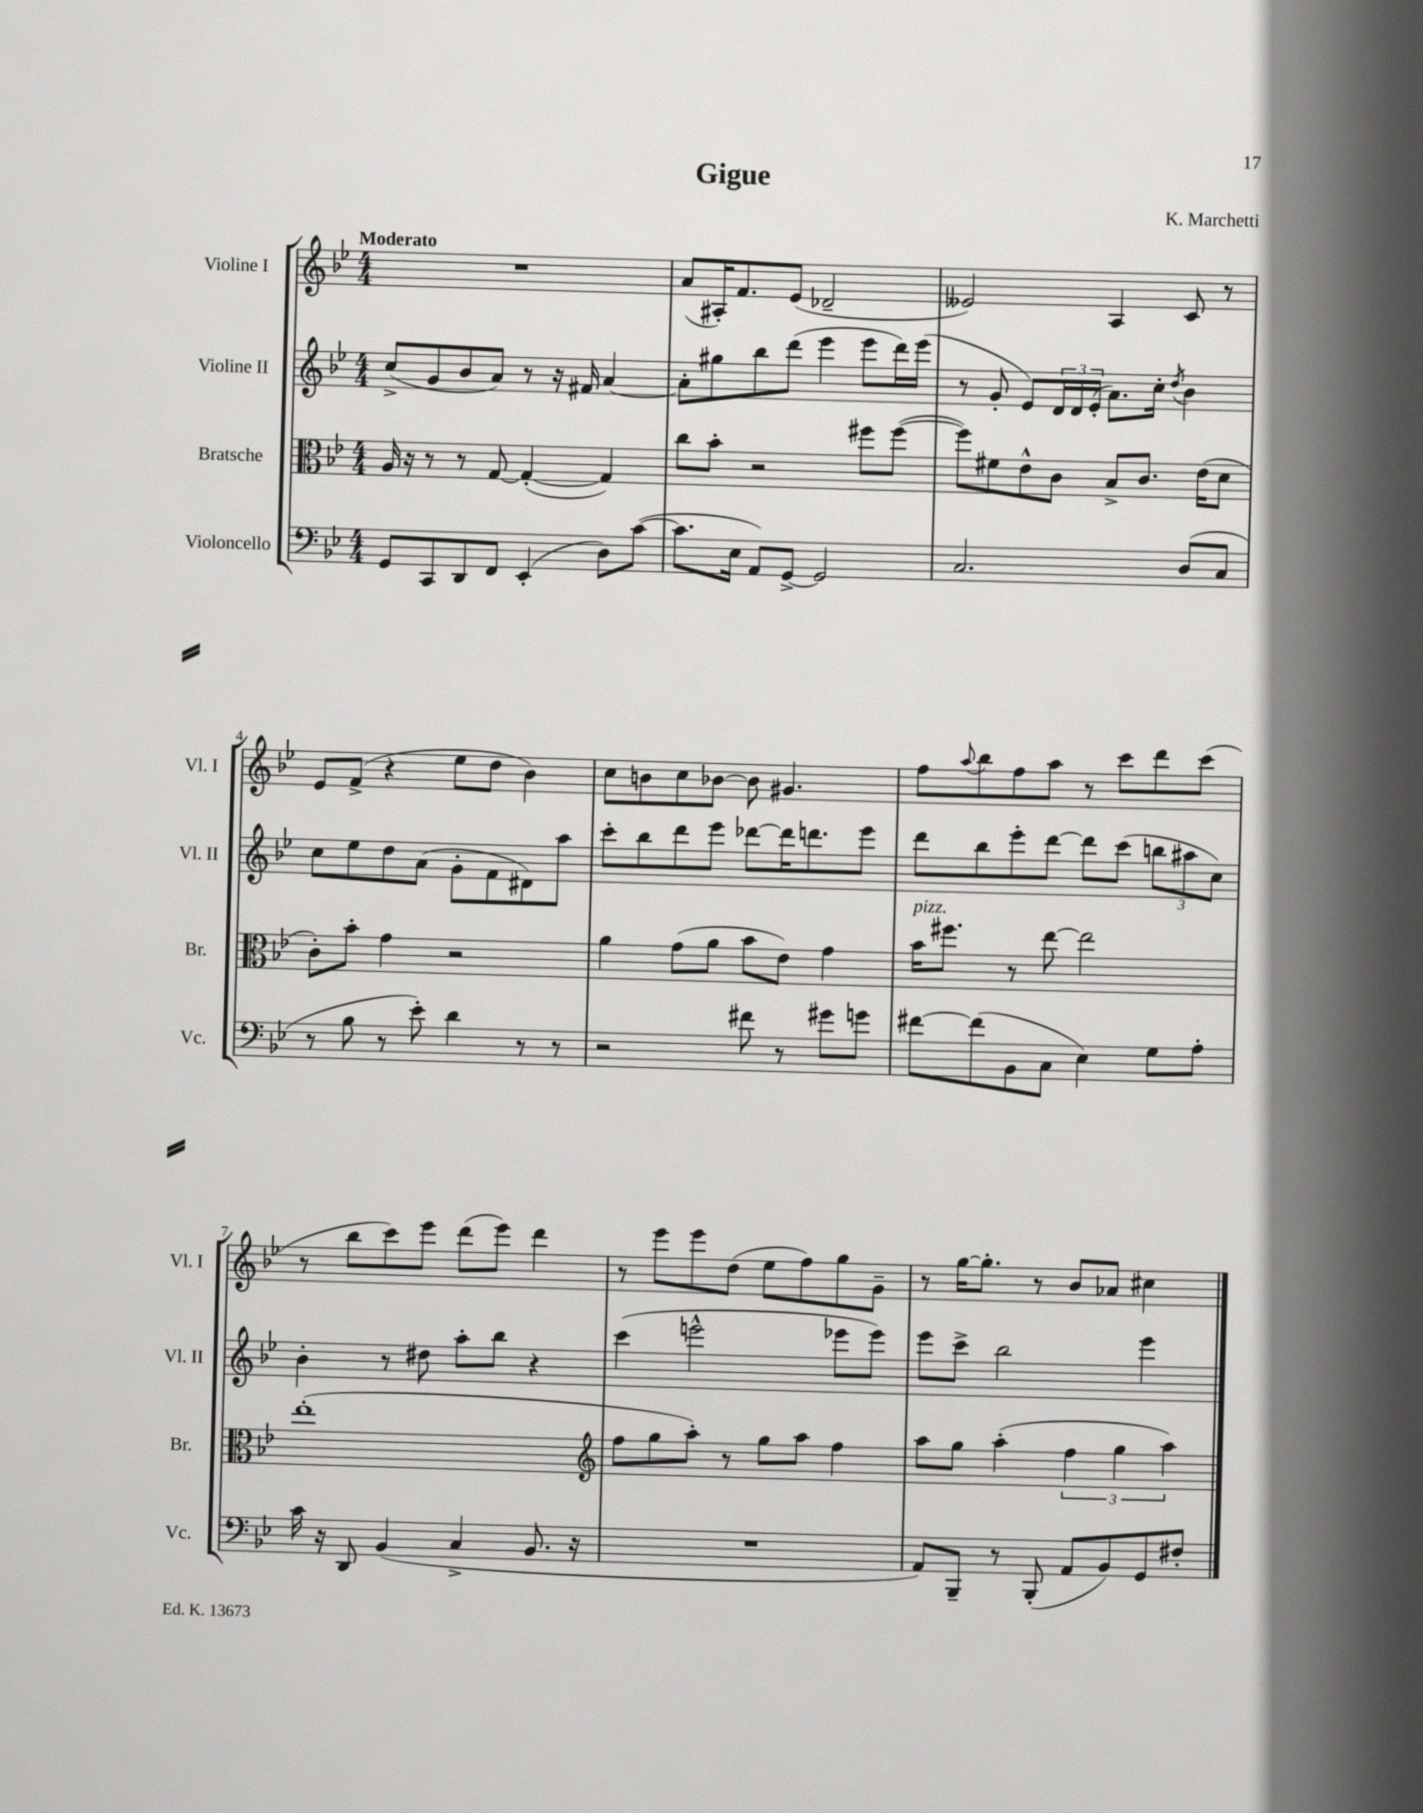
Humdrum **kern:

**kern	**kern	**kern	**kern
*part4	*part3	*part2	*part1
*staff4	*staff3	*staff2	*staff1
*I"Violoncello	*I"Bratsche	*I"Violine II	*I"Violine I
*I'Vc.	*I'Br.	*I'Vl. II	*I'Vl. I
*clefF4	*clefC3	*clefG2	*clefG2
*k[b-e-]	*k[b-e-]	*k[b-e-]	*k[b-e-]
*M4/4	*M4/4	*M4/4	*M4/4
=1	=1	=1	=1
!	!	!	!LO:TX:a:B:t=Moderato
8GG/L	16A/	(8cc^/L	1r
.	16r	.	.
8CC/	8r	8g/	.
8DD/	8r	8b-/	.
8FF/J	[8G/	8a/J)	.
(4EE-'/	(4G'/_	8r	.
.	.	16r	.
.	.	16f#X/	.
8D\L)	4G/])	[4a/	.
([8c\J	.	.	.
=2	=2	=2	=2
8.c\L]	8cc\L	8a'\L]	(8a/L
.	8b-'\J	8gg#X\	16A#X'/K)
16E-\Jk	.	.	8.f/
8AA/L)	2r	8bb-\	.
[8GG^/J	.	(8ddd\J	(8e-/J
2GG/]	.	4eee-\	2d-X~/
.	8ff#X\L	8eee-\L	.
.	([8ff#\J	16ddd\L)	.
.	.	(16eee-\JJ	.
=3	=3	=3	=3
2.C/	8ff#\L])	8r	2e--X/)
.	8f#X\	8g'/	.
.	8e-^^\	8e-/L)	.
.	8c\J	24d/L	.
.	.	24d/	.
.	.	(24e-'/JJ	.
.	8B-^/L	8.a\L)	4A/
.	8.c/J	.	.
.	.	16cc'\Jk	.
.	.	8qdd/	.
(8D/L	.	4b-\	8c/
.	(16e-\KL	.	.
8C/J	8d\J	.	8r
!!LO:LB:g=z
=4	=4	=4	=4
8r	8c'\L)	8cc\L	8e-/L
8B-\	8b-'\J	8ee-\	(8f^/J
8r	4g\	8dd\	4r
8e-'\)	.	(8a\J	.
4d\	2r	8g'\L	8ee-\L
.	.	8f\	8dd\J
8r	.	8d#X\)	4b-\)
8r	.	8aa\J	.
=5	=5	=5	=5
2r	4a\	8ccc'\L	8cc\L
.	.	8bb-\	8bn\
.	(8g\L	8ddd\	8cc\
.	8a\J	8eee-\J	[8b-X\J
8f#X\	8b-\L	[8ddd-X\L	8b-\]
8r	8e-\J)	16ddd-\K]	4.g#X/
.	.	8.dddn\	.
8g#X\L	4g\	.	.
8gn\J	.	8eee-\J	.
=6	=6	=6	=6
!	!LO:TX:a:i:t=pizz.	!	!
[8f#X\L	16b-\KL	8ddd\L	8ff\L
.	8.ff#X\J	.	.
.	.	.	8qqaa/
(8f#\]	.	8bb-\	8bb-\
8BB-\	8r	8eee-'\	8ff\
8C\J	[8ee-\	[8ddd\J	8aa\J
4E-\)	2ee-\]	8ddd\L]	8r
.	.	(8ccc\J	8ccc\L
8G\L	.	12bbn\L	8ddd\
.	.	12aa#X\	.
8A'\J	.	.	(8ccc\J
.	.	12cc\J)	.
!!LO:LB:g=z
=7	=7	=7	=7
16c\	(1ee-'	4b-'\	8r
16r	.	.	.
8DD/	.	.	8bb-\L
(4BB-/	.	8r	8ccc\)
.	.	8dd#X\	8eee-\J
4C^/	.	8aa'\L	(8ddd\L
.	.	8bb-\J	8eee-\J)
8.BB-/	.	4r	4ddd\
16r	.	.	.
=8	=8	=8	=8
*	*clefG2	*	*
1r	8ff\L	(4ccc\	8r
.	8gg\	.	8eee-\L
.	8aa'\J)	2eeen^^\	8eee-\
.	8r	.	(8dd\J
.	8gg\L	.	8ee-\L
.	8aa\J	.	8ff\)
.	4ff\	8eee-X\L	8gg\
.	.	8eee-\J)	8g~\J
=9	=9	=9	=9
8AA/L)	8aa\L	8eee-\L	8r
8BBB-~/J	8gg\J	8ccc^\J	[16gg\KL
.	.	.	8.gg'\J]
8r	(4aa'\	2bb-\	.
(8BBB-'/	.	.	8r
8AA/L	6ff\	.	8b-/L
8BB-/)	.	.	8a-X/J
.	6gg\	.	.
8GG/	.	4eee-\	4cc#X\
.	6aa\)	.	.
8F#X'/J	.	.	.
==	==	==	==
*-	*-	*-	*-
